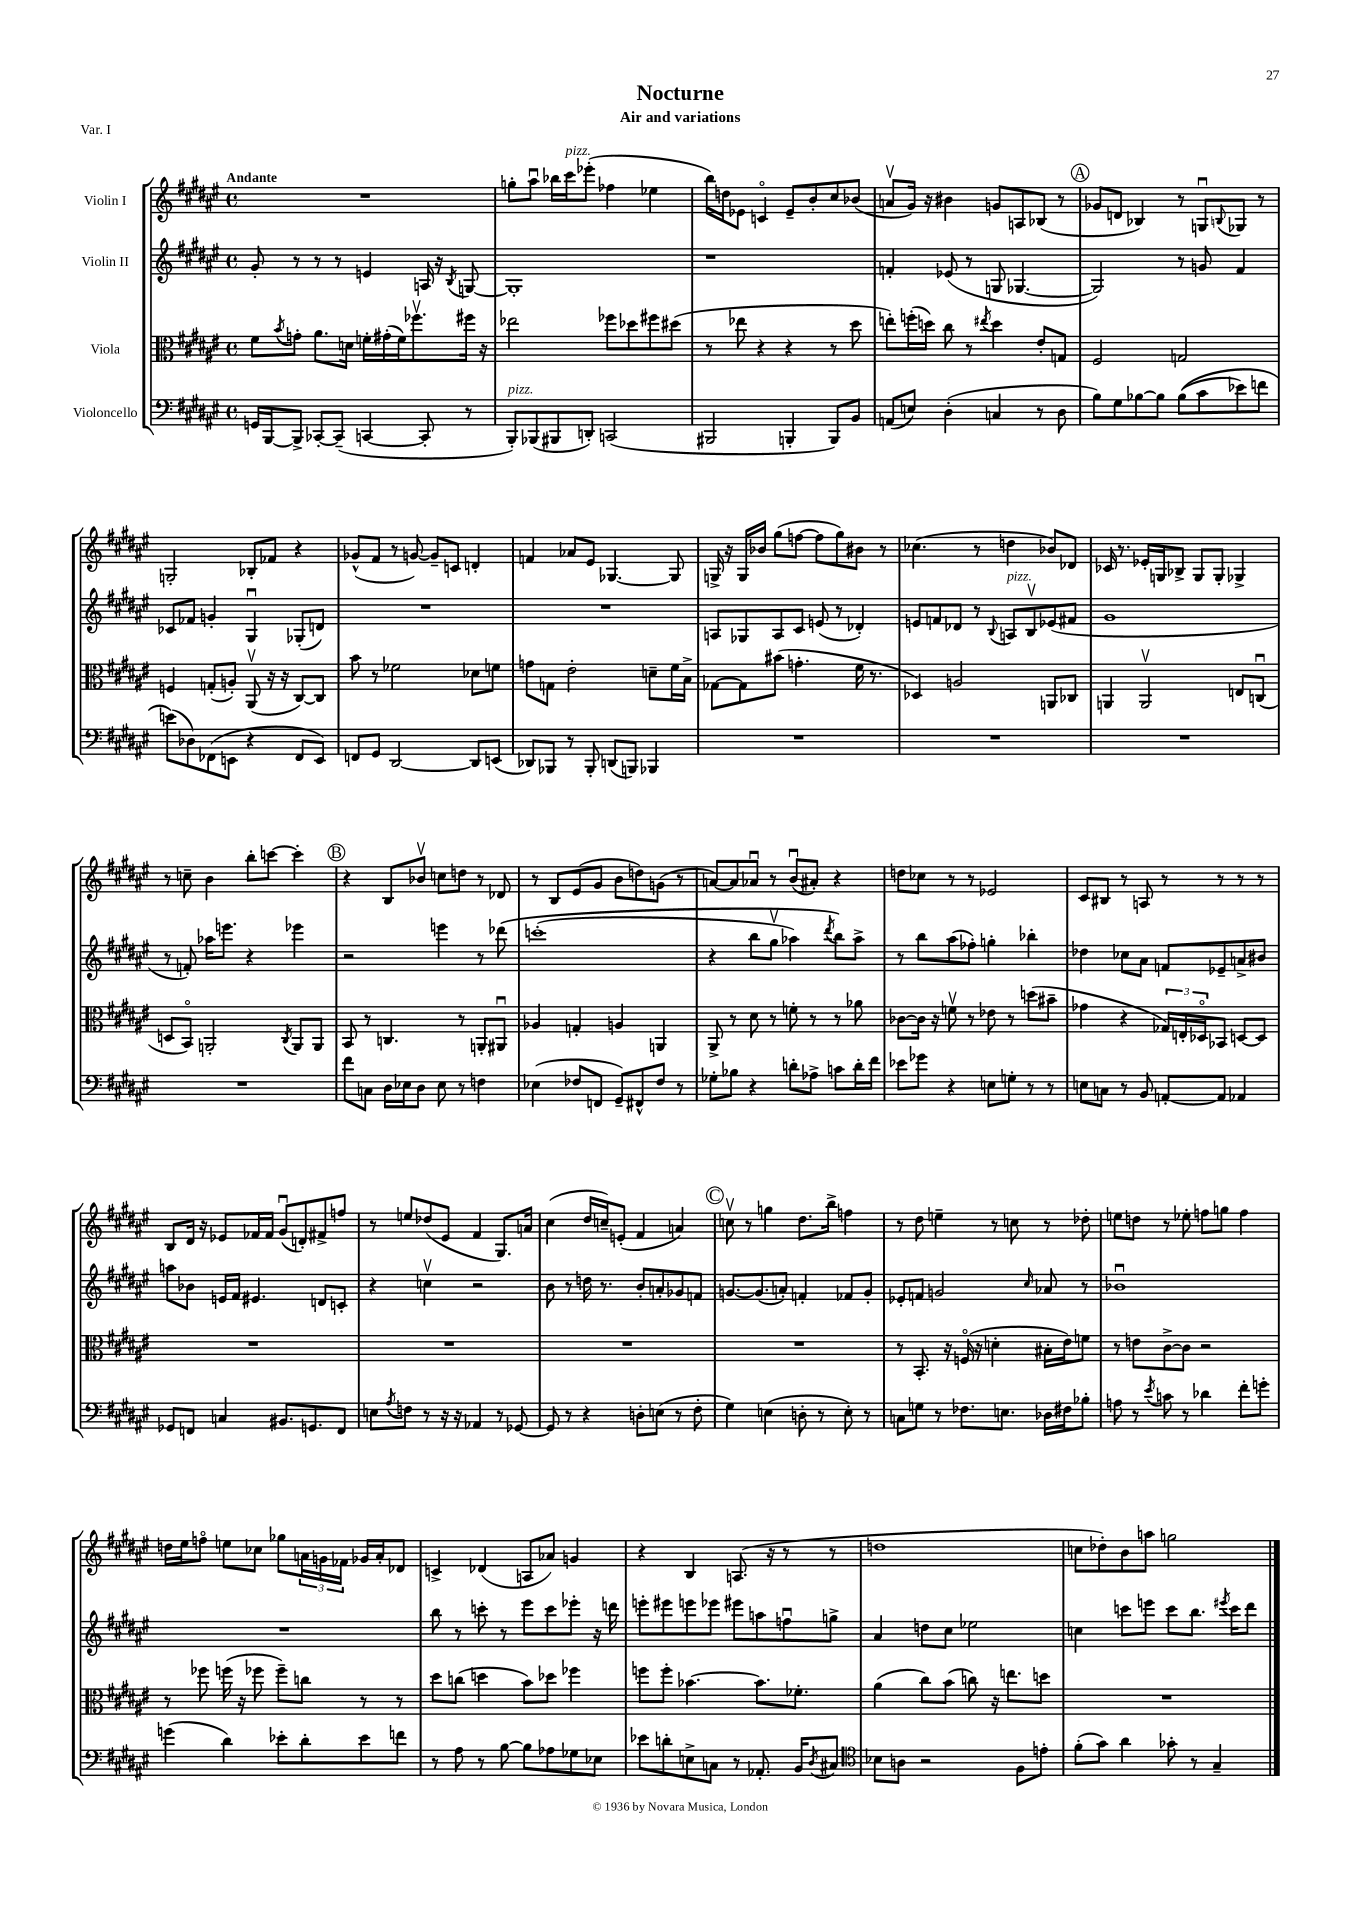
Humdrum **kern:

**kern	**kern	**kern	**kern
*staff4	*staff3	*staff2	*staff1
*clefF4	*clefC3	*clefG2	*clefG2
*k[f#c#g#d#a#e#]	*k[f#c#g#d#a#e#]	*k[f#c#g#d#a#e#]	*k[f#c#g#d#a#e#]
*M4/4	*M4/4	*M4/4	*M4/4
*met(c)	*met(c)	*met(c)	*met(c)
16GG	8f#	8g#'	1r
[16BBB	.	.	.
.	8qb	.	.
8BBB^]	8g'	8r	.
[8CC-'	8.a#	8r	.
(8CC-~]	.	8r	.
.	16d	.	.
[4CC	16f'	4e	.
.	(16g#'	.	.
.	16f)	.	.
.	8.ff-v	.	.
8CC']	.	16A	.
.	.	16r	.
.	.	8qB	.
8r	16ff#	[8G	.
.	16r	.	.
=	=	=	=
8BBB')	2ee-	1G']	8gg'
(8BBB-	.	.	8aa#u
8BBB#	.	.	16bb-
.	.	.	16ccc#
8DD')	.	.	(8eee-'
(2CC	8ff-	.	4ff-
.	8dd-	.	.
.	8ff#	.	4ee-
.	(8dd#	.	.
=	=	=	=
2BBB#	8r	1r	16bb)
.	.	.	16dd
.	8ee-	.	8e-
.	4r	.	4co
4BBB'	4r	.	8e-~
.	.	.	8b'
8BBB)	8r	.	8cc#
8BB	8dd#	.	(8b-
=	=	=	=
(8AA	8ee')	4f'	8av
8E)	(16ff'	.	16g#)
.	16dd)	.	16r
(4D#'	8cc#	(8e-	4b#
.	8r	8r	.
.	8qee#	.	.
4C	4dd	8G	8g
.	.	[4.G-	8A
8r	8e#'	.	(8B-
8D#	8G	.	8r
=	=	=	=
8B)	2F#	2G-])	8g-
8G#	.	.	8d
[8B-	.	.	4B-)
8B-]	.	.	.
&((8B-	2G	8r	8r
8c#	.	8g	8Gu
.	.	.	8qqB
8e-)	.	4f#	8G-
8f	.	.	8r
=	=	=	=
(8e&)	4F	8c-	2G'
8D-)	.	8f-	.
(8FF-	(8G'	4g'	.
8EE	8A')	.	.
4r	(8AA#v	4G#u	8B-'
.	16r	.	8f-
.	16r	.	.
8FF-	[8C#)	(8G-'	4r
8EE)	8C#]	8d)	.
=	=	=	=
8FF	8b	1r	(8g-^^
8GG#	8r	.	8f#
[2DD#	2f-	.	8r
.	.	.	[8g)
.	.	.	8g~]
.	.	.	8c
8DD#]	8d-	.	4d'
(8EE	8f	.	.
=	=	=	=
8DD-)	8g	1r	4f
8BBB-	8G	.	.
8r	2e#'	.	8a-
8BBB-'	.	.	8e#
(8DD	.	.	[4.G-
8BBB)	.	.	.
4BBB-	8d~	.	.
.	16f#	.	8G-]
.	16B^	.	.
=	=	=	=
1r	[8G-	8A	16G^
.	.	.	16r
.	8G-]	8G-	16G
.	.	.	16b-
.	(8b#	8A	(8gg#
.	4.g'	8c#	[8ff
.	.	(8e	8ff]
.	.	8r	8gg#)
.	16f#	4d-')	8b#
.	8.r	.	.
.	.	.	8r
=	=	=	=
1r	4D-)	8e	(4.cc-
.	.	8f	.
.	2A	8d-	.
.	.	8r	8r
.	.	8qqB	.
.	.	8A	4dd
.	.	8Bv	.
.	8AA	(8e-	8b-)
.	8C-	8f#	8d-
=	=	=	=
1r	4AA	1g#	16c-
.	.	.	8.r
.	2AAv	.	16e-'
.	.	.	16G
.	.	.	8B-^
.	.	.	8G
.	.	.	8G'
.	8E	.	4G-^
.	(8Cu	.	.
=	=	=	=
1r	8D	8r	8r
.	8BBo)	8f')	8cc~
.	2AA'	16aa-	4b
.	.	8.eee	.
.	.	4r	8bb'
.	.	.	[8ccc
.	8qC#	.	.
.	8AA	4eee-	4ccc']
.	8AA	.	.
=	=	=	=
8f#	8BB	2r	4r
8C	8r	.	.
16D#	4.C	.	8B
16E-	.	.	.
8D#	.	.	8b-v
8E-	.	4eee	8cc
8r	8r	.	8dd
4F	8AA'	8r	8r
.	8AA#u	&(8ddd-	8d-
=	=	=	=
(4E-	4A-	(1ccc'	8r
.	.	.	8B
8F-	4G'	.	(8e#
8FF	.	.	8g#
8GG#~)	4A	.	8b
8FF#^^	.	.	8dd)
8F-	4AA	.	(8g
8r	.	.	8r
=	=	=	=
8G-'	8AA#^	4r	[8a)
8B-	8r	.	8a]
4r	8d#	8bb	8a-u
.	8r	8gg#v	8r
8d'	8f'	4aa-)	(8bu
8A-^	8r	.	8a#')
.	.	8qddd#	.
8c	8r	8bb&)	4r
16d'	8a-	8aa-^	.
16f#	.	.	.
=	=	=	=
8e-	[8c-	8r	8dd
8g-	16c-]	8bb	8cc-
.	16r	.	.
4r	8fv	(8aa#	8r
.	8r	8ff-')	8r
8E	8e-	4gg'	2e-
8G'	8r	.	.
8r	(8dd	4bb-'	.
8r	8b#~	.	.
=	=	=	=
8E	4g-	4dd-	8c#
8C	.	.	8B#
8r	4r	8cc-	8r
8BB	.	8a#	8A
[8AA'	24G-)	8f	8r
.	24E'	.	.
.	24D-o	.	.
8AA]	8BB-	8e-~	8r
4AA-	[8D	8a^	8r
.	8D]	8b#	8r
=	=	=	=
8GG-	1r	8aa	8B
8FF	.	8b-	16d#
.	.	.	16r
4C	.	16e	8e-
.	.	16f#	.
.	.	4.e#	16f-
.	.	.	16f-
8.BB#	.	.	(8g#u
.	.	.	8d')
8.GG	.	.	.
.	.	8d	8f#^
8FF	.	8c'	8ff
=	=	=	=
8E	1r	4r	8r
8qA#	.	.	.
8F	.	.	8ee
8r	.	4ccv	(8dd-
16r	.	.	8e#
16r	.	.	.
4AA-	.	2r	4f#
8r	.	.	8.G#)
[8GG-	.	.	.
.	.	.	16a
=	=	=	=
8GG-]	1r	8b	(4cc#
8r	.	8r	.
4r	.	16dd	16dd#
.	.	8.r	16cc~)
.	.	.	(8e'
8D'	.	8b'	4f#
(8E	.	8a'	.
8r	.	8g-	4a)
8F#'	.	8f	.
=	=	=	=
4G#)	1r	[8.g	8ccv
.	.	.	8r
.	.	(8.g]	.
(4E	.	.	4gg
.	.	8a')	.
8D'	.	4f'	8.dd#
8r	.	.	.
.	.	.	16bb^
8E')	.	8f-	4ff
8r	.	8g'	.
=	=	=	=
8C	8r	8e-'	8r
8G	8.BB'	8f	8dd#
8r	.	2g	4ee~
.	16r	.	.
8.F-	(16Fo	.	.
.	16r	.	.
.	4d'	.	8r
8.E	.	.	.
.	.	.	8cc
.	.	16qqcc#	.
16D-	16B#'	8a-	8r
16F#	16e#)	.	.
8B-'	8f	8r	8dd-'
=	=	=	=
8A	8r	1b-u	8ee
8r	8e	.	8dd
8qe#	.	.	.
8c	[8c#^	.	8r
8r	8c#]	.	8ee-'
4d-	2r	.	8ff
.	.	.	8gg
8f#'	.	.	4ff
8g'	.	.	.
=	=	=	=
(4g	8r	1r	16dd
.	.	.	16ee#
.	8ff-	.	8ffo
4d#)	(16ff	.	8ee
.	16r	.	.
.	8ff-	.	8cc-
8e-'	8ff-~)	.	8gg-
8d#'	8cc	.	24a
.	.	.	24g
.	.	.	24f-
8e-	8r	.	16g-
.	.	.	16a'
8f	8r	.	8d-
=	=	=	=
8r	8dd#	8bb	4c^
8A#	(8cc	8r	.
8r	4dd	8ccc'	(4d-
[8B	.	8r	.
8B]	8b)	8eee#	8A
8A-	8dd-	8ccc	8a-)
8G-	4ff-	8eee-'	4g
8E-	.	16r	.
.	.	16ddd	.
=	=	=	=
8e-	8ff	8eee'	4r
8d'	8ff'	8eee#	.
8E^	[4.b-	8eee	4B
8C	.	8eee-	.
8r	.	8eee#	(8.A
8.AA-'	8.b-]	8aa	.
.	.	.	16r
.	.	8ffu	8r
16BB	8.f-'	.	.
8qD#	.	.	.
8C#	.	8gg^	8r
=	=	=	=
*clefC4	*	*	*
8B-	(4a#	4a#	1dd
8A	.	.	.
2r	8cc#)	8dd	.
.	(8b	8cc#	.
.	8cc)	2ee-	.
.	16r	.	.
.	8.ee	.	.
8F#	.	.	.
8e'	8dd	.	.
=	=	=	=
(8f#'	1r	4cc	8cc
8g#)	.	.	8dd-')
4a#	.	8ccc	8b
.	.	8eee	8aa
8g-'	.	8ccc	2gg
8r	.	8.bb	.
4G#~	.	.	.
.	.	8qeee#	.
.	.	16ccc	.
.	.	8ddd#	.
==	==	==	==
*-	*-	*-	*-
